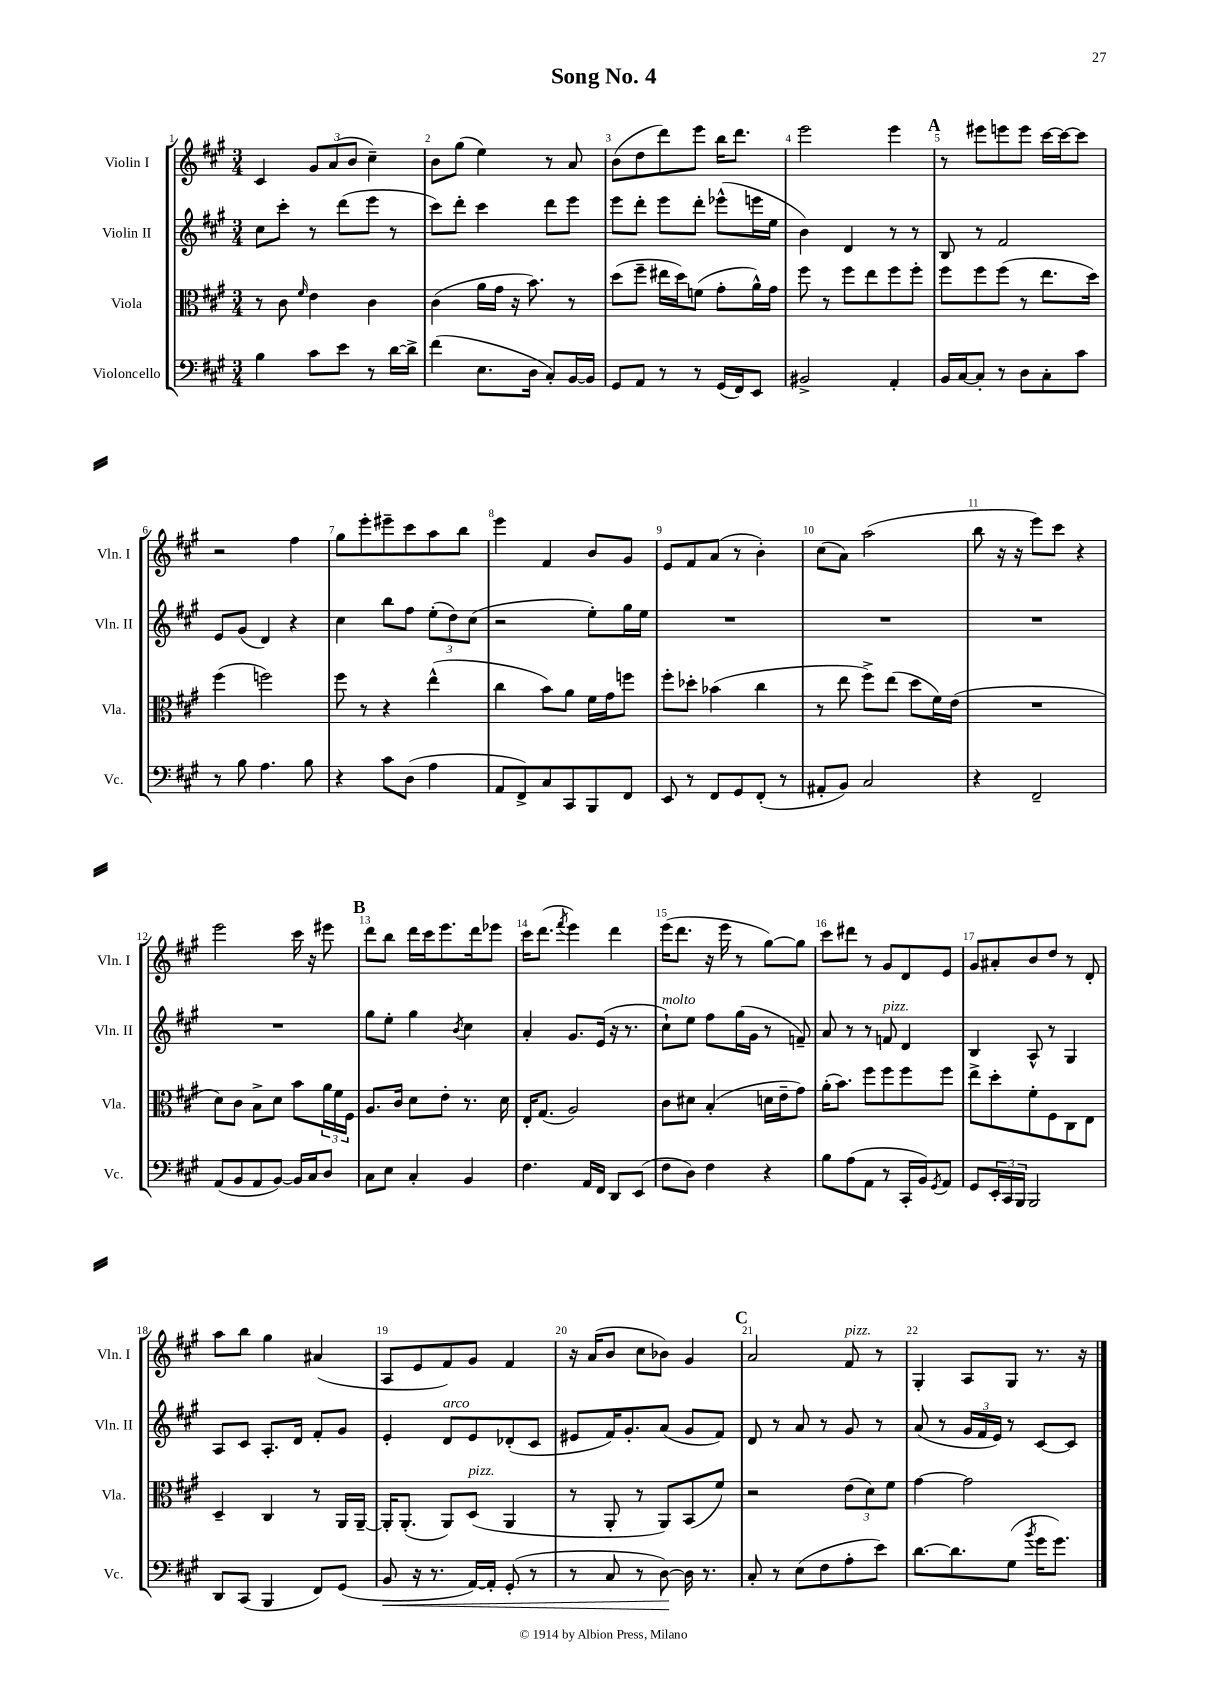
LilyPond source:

\header { title = "Song No. 4" }
<<
\new StaffGroup <<
\new Staff = "s0" \with { instrumentName = "Violin I" shortInstrumentName = "Vln. I" } {
    \clef treble \key a \major \numericTimeSignature \time 3/4
    cis'4 \tuplet 3/2 { gis'8 a'8( b'8 } cis''4--) |
    b'8 gis''8( e''4) r8 a'8 |
    b'8( d''8 d'''8) e'''8 b''16 d'''8. |
    e'''2 e'''4 |
    \mark \markup { \bold "A" } r8 eis'''8 e'''8 e'''8 cis'''16~ cis'''16~ cis'''8 |
    r2 fis''4 |
    gis''8 e'''8-. eis'''8-- cis'''8 a''8 b''8 |
    e'''4 fis'4 b'8 gis'8 |
    e'8 fis'8 a'8( r8 b'4-.) |
    cis''8( a'8) a''2( |
    b''8 r16 r16 e'''8) cis'''8 r4 |
    e'''2 cis'''16 r16 eis'''8 |
    \mark \markup { \bold "B" } d'''8 b''8 d'''16 cis'''16 e'''8. d'''16 ees'''8 |
    cis'''16 d'''8.( \acciaccatura { fis'''8 } e'''4) d'''4 |
    e'''16( d'''8. r16 e'''16 r8 gis''8~) gis''8 |
    cis'''8 dis'''8 r8 gis'8 d'8 e'8 |
    gis'8 ais'8-. b'8 d''8 r8 d'8-. |
    a''8 b''8 gis''4 ais'4( |
    a8 e'8 fis'8) gis'8 fis'4 |
    r16 a'16( b'8 cis''8 bes'8) gis'4 |
    \mark \markup { \bold "C" } a'2 fis'8^\markup { \italic "pizz." } r8 |
    gis4-. a8 gis8 r8. r16 \bar "|." |
}
\new Staff = "s1" \with { instrumentName = "Violin II" shortInstrumentName = "Vln. II" } {
    \clef treble \key a \major \numericTimeSignature \time 3/4
    cis''8 cis'''8-. r8 d'''8( e'''8 r8 |
    cis'''8) d'''8-. cis'''4 d'''8 e'''8 |
    e'''8 d'''8-. e'''8 d'''8-. ees'''8-^( e'''16 e''16 |
    b'4) d'4 r8 r8 |
    \mark \markup { \bold "A" } b8 r8 fis'2 |
    e'8 gis'8( d'4) r4 |
    cis''4 b''8 fis''8 \tuplet 3/2 { e''8-.( d''8) cis''8( } |
    r2 e''8-.) gis''16 e''16 |
    R2. |
    R2. |
    R2. |
    R2. |
    \mark \markup { \bold "B" } gis''8 e''8-. gis''4 \acciaccatura { b'8 } cis''4 |
    a'4-. gis'8. e'16( r16 r8. |
    cis''8-!^\markup { \italic "molto" }) e''8 fis''8 gis''16( gis'16 r8 f'8--) |
    a'8 r8 r8 f'8^\markup { \italic "pizz." } d'4 |
    b4 a8-^ r8 gis4 |
    a8 cis'8 a8.-. d'16 fis'8-. gis'8 |
    e'4-. d'8^\markup { \italic "arco" } e'8 des'8-.( cis'8 |
    eis'8 fis'16) gis'8.-. a'8( gis'8 fis'8) |
    \mark \markup { \bold "C" } d'8 r8 a'8 r8 gis'8 r8 |
    a'8( r8 \tuplet 3/2 { gis'16 fis'16 e'16) } r8 cis'8~ cis'8 \bar "|." |
}
\new Staff = "s2" \with { instrumentName = "Viola" shortInstrumentName = "Vla." } {
    \clef alto \key a \major \numericTimeSignature \time 3/4
    r8 cis'8 \grace { fis'16 } e'4 cis'4 |
    cis'4( a'16 gis'16 r16 b'8.) r8 |
    d''8( fis''8-- eis''16 d''16) f'8( gis'8-. a'16-^) gis'16 |
    fis''8 r8 fis''8 e''8 fis''8 fis''8-. |
    \mark \markup { \bold "A" } fis''8 fis''8 fis''8( r8 e''8. d''16) |
    fis''4( f''2) |
    fis''8 r8 r4 e''4-^( |
    cis''4 b'8) a'8 fis'16 gis'16 f''8 |
    fis''8-. des''8-. bes'4( cis''4 |
    r8 e''8 fis''8->) e''8( d''8 fis'16) e'16( |
    R2. |
    d'8) cis'8 b8-> d'8 b'8 \tuplet 3/2 { a'16 fis'16 fis16 } |
    \mark \markup { \bold "B" } a8. cis'16 d'8 e'8-. r8. d'16 |
    e16-. gis8.( a2) |
    cis'8 dis'8 b4-.( d'16 e'16-- gis'8) |
    a'16-.( b'8.) fis''8 fis''8 fis''8 fis''8 |
    e''8-> d''8-. fis'8-. fis8 cis8 e8 |
    d4-- cis4 r8 a,16 a,16~-- |
    a,16-. a,8.-.( a,8) d8^\markup { \italic "pizz." }( a,4 |
    r8 a,8-. r8 a,8) b,8( fis'8) |
    \mark \markup { \bold "C" } r2 \tuplet 3/2 { e'8( d'8) fis'8 } |
    gis'4~ gis'2 \bar "|." |
}
\new Staff = "s3" \with { instrumentName = "Violoncello" shortInstrumentName = "Vc." } {
    \clef bass \key a \major \numericTimeSignature \time 3/4
    b4 cis'8 e'8 r8 d'16~ d'16-> |
    fis'4( e8. d16 cis8-.) b,16~ b,16 |
    gis,8 a,8 r8 r8 gis,16( fis,16) e,8 |
    bis,2-> a,4-. |
    \mark \markup { \bold "A" } b,16 cis16~ cis8-. r8 d8 cis8-. cis'8 |
    r8 b8 a4. b8 |
    r4 cis'8 d8( a4 |
    a,8 fis,8->) cis8 cis,8 b,,8 fis,8 |
    e,8 r8 fis,8 gis,8 fis,8-.( r8 |
    ais,8-. b,8) cis2 |
    r4 fis,2-- |
    a,8( b,8 a,8 b,8~) b,16 cis16 d8 |
    \mark \markup { \bold "B" } cis8 e8 cis4-. b,4 |
    fis4. a,16 fis,16 d,8 e,8( |
    fis8 d8) fis4 r4 |
    b8 a8( a,8 r8 cis,16-. b,16) \acciaccatura { gis,8 } a,8 |
    gis,8 \tuplet 3/2 { e,16-. cis,16 b,,16 } b,,2 |
    d,8 cis,8( b,,4 fis,8) gis,8( |
    b,8\< r16 r8. a,16~) a,16-. gis,8-.( r8 |
    r8 cis8 r8 d8~\!) d16 r8. |
    \mark \markup { \bold "C" } cis8-. r8 e8( fis8 a8-. e'8) |
    d'8.~ d'8. gis8( \acciaccatura { b'8 } gis'16 gis'8.) \bar "|." |
}
>>
>>
\layout { \context { \Score \override BarNumber.break-visibility = ##(#f #t #t) barNumberVisibility = #all-bar-numbers-visible } }
